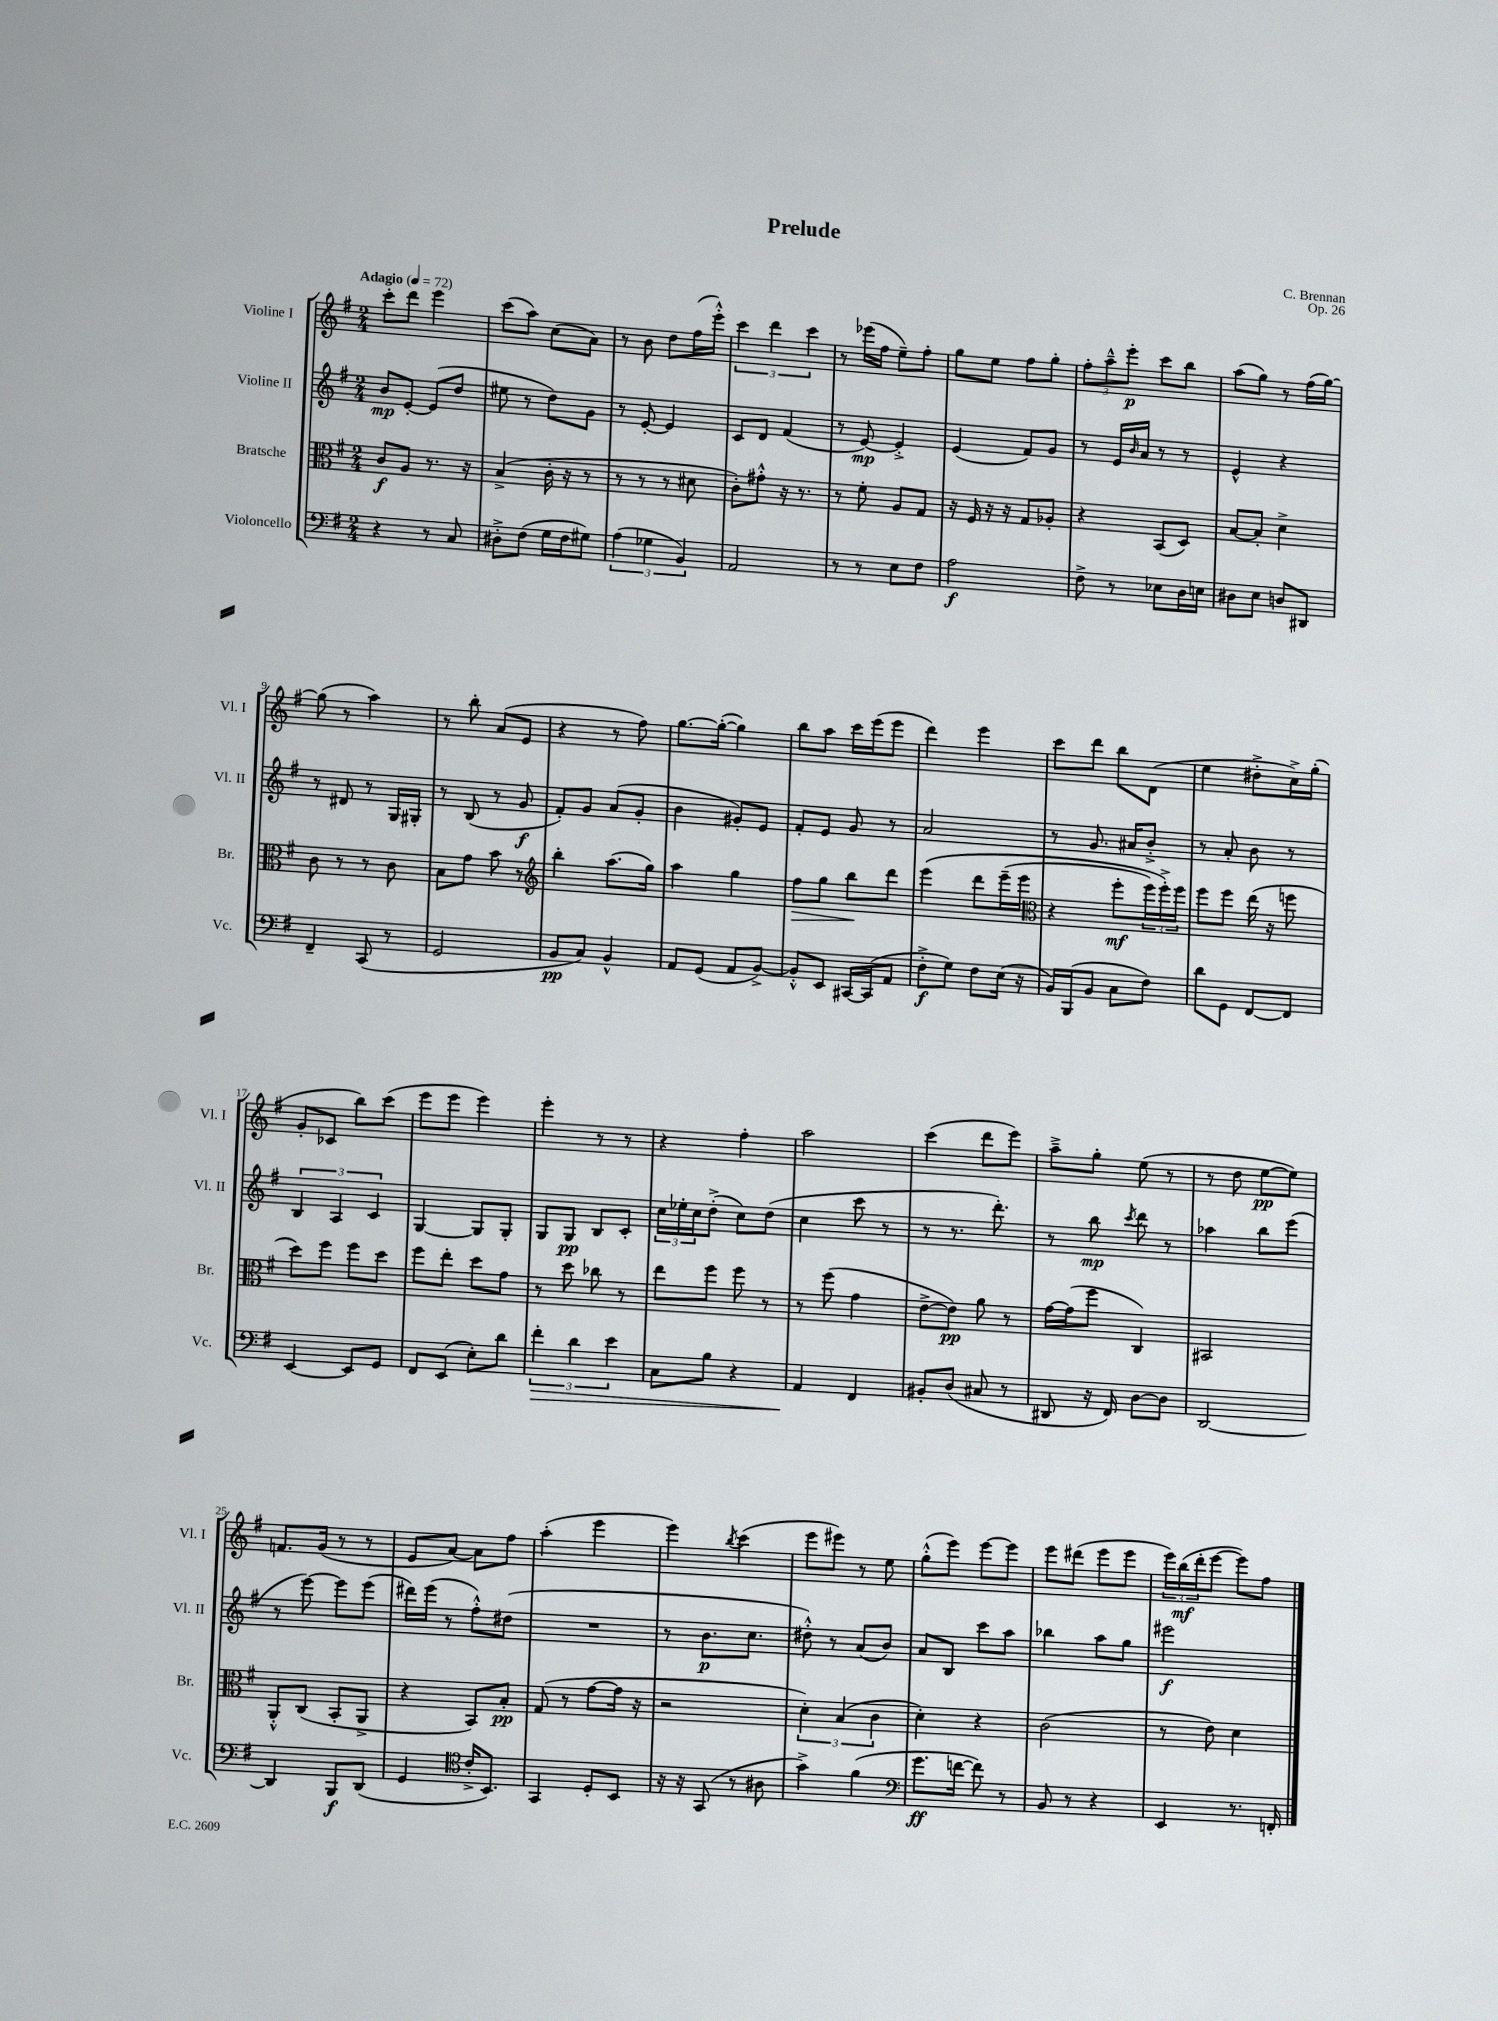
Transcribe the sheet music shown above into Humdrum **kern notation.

**kern	**kern	**kern	**kern
*staff4	*staff3	*staff2	*staff1
*clefF4	*clefC3	*clefG2	*clefG2
*k[f#]	*k[f#]	*k[f#]	*k[f#]
*M2/4	*M2/4	*M2/4	*M2/4
*MM72	*MM72	*MM72	*MM72
4r	8c	8b	8ccc'
.	8A	[8e'	8ddd
8r	8.r	(8e]	4eee
8C	.	8dd	.
.	16r	.	.
=	=	=	=
8D#'^	(4B^	8ee#	(8ccc
(8F#	.	8r	8aa)
16G	16c'	8dd)	(8cc
16F#	16r	.	.
8G#)	8r	8g	8a)
=	=	=	=
(6A	8r	8r	8r
.	8r	[8e'	8b
6G-	.	.	.
.	8r	4e]	8dd
6BB)	.	.	.
.	8d#	.	(16ff#
.	.	.	16eee'^^)
=	=	=	=
2AA	8c')	8c	6ccc
.	8g#'^^	8d	.
.	.	.	6ddd
.	16r	(4f#	.
.	8.r	.	.
.	.	.	6ccc
=	=	=	=
8r	8r	8r	8r
8r	8f#'	[8e)	(16eee-
.	.	.	16ff#
8E	8A	4e'^]	8ee~)
8F#	8G	.	8ff#'
=	=	=	=
2A	16r	(4e	8gg
.	16F#	.	.
.	16r	.	8ee
.	16r	.	.
.	8G	8f#)	8ff#
.	8A-'	8g	8gg'
=	=	=	=
8F#^	4r	8r	12ff#'
.	.	.	12aa~^^
8r	.	16e	.
.	.	.	12eee'
.	.	16qqb	.
.	.	16a	.
8E-	(8BB	8r	8ccc
16D	8D)	8r	8bb
16E	.	.	.
=	=	=	=
8D#	[8B	4e^^	(8aa
8E	8B']	.	8gg)
8D	4d^	4r	8r
8DD#	.	.	(16ff#
.	.	.	[16gg)
=	=	=	=
4FF#~	8c	8r	(8gg]
.	8r	8d#	8r
(8CC	8r	8r	4aa)
8r	8c	16G	.
.	.	16G#'	.
=	=	=	=
2GG	8B	8r	8r
.	8g	(8B	8bb'
.	8b	8r	(8a
.	8r	8g	8e
=	=	=	=
*	*clefG2	*	*
8BB	4bb'	8f#')	4r
8C)	.	8g	.
4BB^^	(8.aa	(8a	8r
.	.	8g'	8ff#)
.	16gg)	.	.
=	=	=	=
8AA	4aa	4b	[8.gg
(8GG	.	.	.
.	.	.	(16gg'_
8AA	4gg	8g#')	4gg])
[8BB^)	.	8e	.
=	=	=	=
8BB'^^]	8ff#	8f#'	8bb
8EE	8gg	8e	8aa
[16CC#	8bb	8g	16ccc
(16CC#]	.	.	(16eee
8AA	8ddd	8r	8eee
=	=	=	=
8F#'^	&(4eee	2a	4ddd)
8G)	.	.	.
8F#	8ddd	.	4eee
(16E	(16eee~	.	.
16r	16eee	.	.
=	=	=	=
*	*clefC3	*	*
16BB)	4r	8r	8ccc
(16BBB	.	.	.
8BB	.	8.g	8ddd
8C	8ff#'	.	8bb
.	.	16a#	.
8F#)	24ff#)	8b'^	(8d
.	24ff#'^&)	.	.
.	24ff#	.	.
=	=	=	=
8d	8ff#	8r	4ee
8GG	8ff#	8a'	.
[8FF#	(16ee	8b	8dd#'^
.	16r	.	.
8FF#]	8ff	8r	16cc^)
.	.	.	(16gg'
=	=	=	=
[4EE	8dd)	6B	8g'
.	8ff#	.	8c-
.	.	6A	.
8EE]	8ff#	.	8bb)
.	.	6c	.
8GG	8dd	.	(8ccc
=	=	=	=
8FF#	8ff#	[4G	8eee
(8EE	8ee'	.	8eee
8E')	8dd	8G]	4eee)
8d	8g	8G'	.
=	=	=	=
6f#'	8r	8G	4eee'
.	8dd	8G	.
6d	.	.	.
.	8cc-	8B	8r
6e	.	.	.
.	8r	8c'	8r
=	=	=	=
8C	8ee	24cc	4r
.	.	24ee-'	.
.	.	24cc	.
8B	8ff#	(8dd'^	.
4r	8ff#	8cc)	4ff#'
.	8r	(8dd	.
=	=	=	=
4AA	8r	4cc	2aa
.	(8ff#	.	.
4FF#	4g	8ccc	.
.	.	8r	.
=	=	=	=
8BB#'	[8e^	8r	(4ccc
(8D	8e])	8.r	.
8C#	8a	.	8ddd
.	.	8.ddd')	.
8r	8r	.	8eee)
=	=	=	=
8DD#	[16g	8r	8aa~^
.	(16g]	.	.
16r	8ff#	8bb	8gg'
16FF#)	.	.	.
.	.	8qccc	.
[8D	4C)	8ddd	(8ee
8D]	.	8r	8r
=	=	=	=
[2DD	2BB#	4aa-	8r
.	.	.	8dd
.	.	8bb	[8ee
.	.	(8eee	8ee])
=	=	=	=
4DD]	8AA'^^	8r	8.f
.	(8C	[8eee)	.
.	.	.	(16g
8BBB	8BB'	8eee]	8r
(8DD	8AA^	(8eee	8r
=	=	=	=
4GG	4r	16ddd#)	8e
.	.	(16eee	.
.	.	8r	[8a)
*clefC4	*	*	*
16c'^	8BB)	8ff#'^^)	8a]
8.BB)	.	.	.
.	8B'	(8dd#	8ff#
=	=	=	=
4GG	(8G	2r	(4aa'
.	8r	.	.
8D'	[8g	.	4eee
8BB	16g]	.	.
.	16r	.	.
=	=	=	=
16r	2r	8r	4eee)
16r	.	.	.
(8GG	.	8.b	.
.	.	.	8qbb
8r	.	.	(4ccc
.	.	8.cc	.
8A#	.	.	.
=	=	=	=
4g^)	6d')	8dd#'^^)	8eee
.	.	8r	8eee#)
.	(6B	.	.
(4f#	.	(8a	8r
.	6c	.	.
.	.	8b)	8ee
=	=	=	=
*clefF4	*	*	*
8.g	4d')	8a	(8gg'^^
.	.	8B	8eee)
[16f	.	.	.
8f])	4r	8ccc	[8eee
8r	.	8aa	8eee]
=	=	=	=
8BB	(2c	4bb-	8eee
8r	.	.	(8ddd#
4r	.	8aa	8eee
.	.	8gg	8eee
=	=	=	=
4EE	8r	2eee#	24eee)
.	.	.	(24bb
.	.	.	24ddd'
.	8e)	.	[8eee
8.r	4d	.	8eee])
.	.	.	8ff#
16FF'	.	.	.
==	==	==	==
*-	*-	*-	*-
